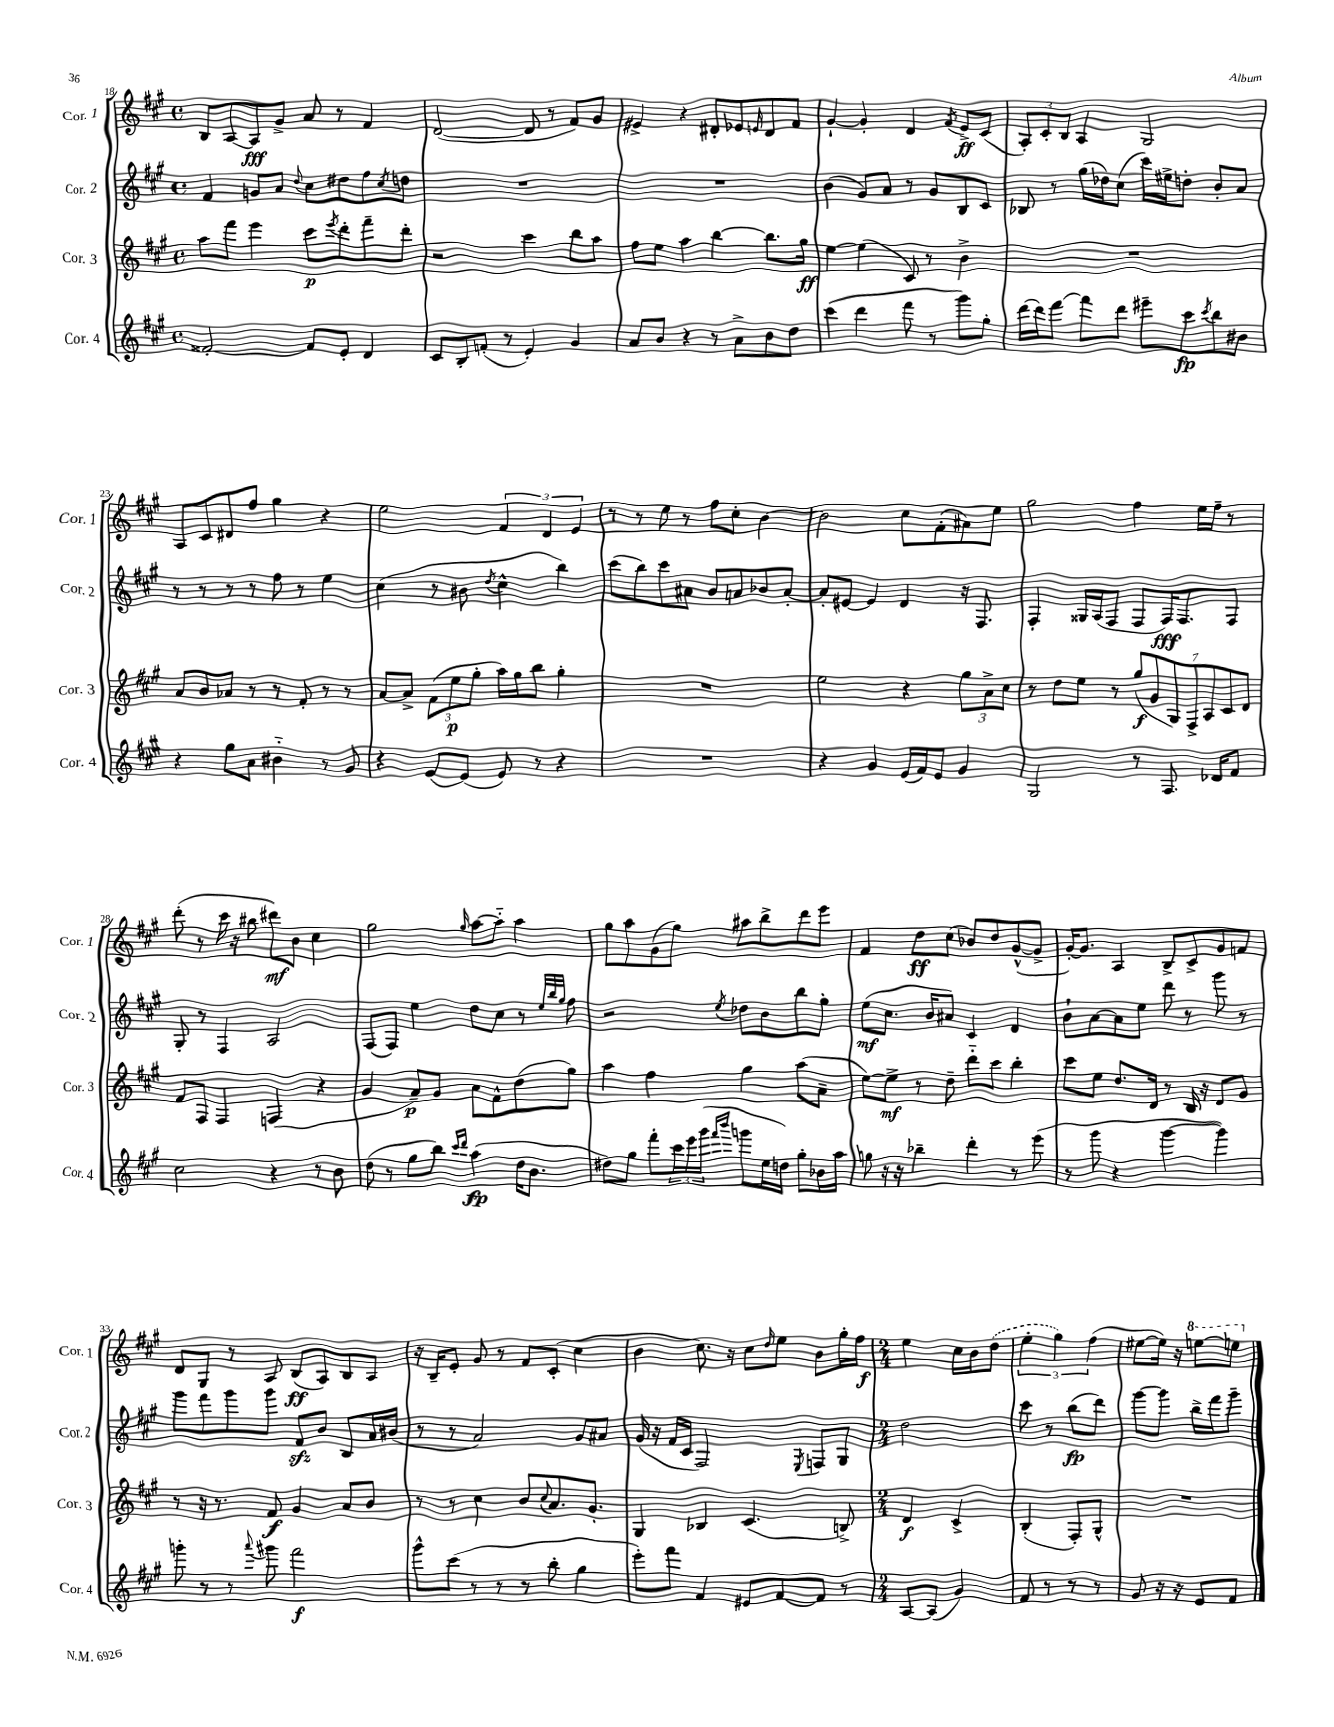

**kern	**dynam	**kern	**dynam	**kern	**dynam	**kern	**dynam
*part4	*part4	*part3	*part3	*part2	*part2	*part1	*part1
*staff4	*staff4	*staff3	*staff3	*staff2	*staff2	*staff1	*staff1
*I"Cor. 4	*	*I"Cor. 3	*	*I"Cor. 2	*	*I"Cor. 1	*
*I'Cor. 4	*	*I'Cor. 3	*	*I'Cor. 2	*	*I'Cor. 1	*
*clefG2	*	*clefG2	*	*clefG2	*	*clefG2	*
*k[f#c#g#]	*	*k[f#c#g#]	*	*k[f#c#g#]	*	*k[f#c#g#]	*
*M4/4	*	*M4/4	*	*M4/4	*	*M4/4	*
*met(c)	*	*met(c)	*	*met(c)	*	*met(c)	*
=18	=18	=18	=18	=18	=18	=18	=18
[2f##X'/	.	8aa\L	.	4f#/	.	8B/L	.
.	.	8fff#\J	.	.	.	[8A/	.
.	.	4eee\	.	8gn/L	.	8A/]	fff
.	.	.	.	8a/J	.	8g#^/J	.
.	.	.	.	8qqdd/	.	.	.
8f##/L]	.	8ccc#\L	p	8cc#\L	.	8a/	.
.	.	8qeee/	.	.	.	.	.
8e'/J	.	8ddd'\	.	8dd#X\	.	8r	.
4d/	.	8fff#~\	.	8ff#\	.	4f#/	.
.	.	.	.	8qcc#/	.	.	.
.	.	8ddd'\J	.	8ddn\J	.	.	.
=19	=19	=19	=19	=19	=19	=19	=19
8c#/L	.	2r	.	1r	.	([2d/	.
8B'/	.	.	.	.	.	.	.
(8fn'/J	.	.	.	.	.	.	.
8r	.	.	.	.	.	.	.
4e'/)	.	4ccc#\	.	.	.	8d/]	.
.	.	.	.	.	.	8r	.
4g#/	.	8bb\L	.	.	.	8f#/L)	.
.	.	8aa\J	.	.	.	8g#/J	.
=20	=20	=20	=20	=20	=20	=20	=20
8a/L	.	8ff#\L	.	1r	.	4e#X^/	.
8b/J	.	8ee\J	.	.	.	.	.
4r	.	4aa\	.	.	.	4r	.
8r	.	[4bb\	.	.	.	8d#X'/L	.
8a^\L	.	.	.	.	.	8e-X/	.
.	.	.	.	.	.	16qqen/	.
8b\	.	8.bb\L]	.	.	.	8d#/	.
8dd\J	.	.	.	.	.	8f#/J	.
.	.	16gg#\Jk	ff	.	.	.	.
=21	=21	=21	=21	=21	=21	=21	=21
(4ccc#\	.	[4ee\	.	(4b\	.	[4g#`/	.
4ddd\	.	(4ee\]	.	8g#/L)	.	4g#'/]	.
.	.	.	.	8a/J	.	.	.
8fff#\	.	8c#/)	.	8r	.	4d/	.
8r	.	8r	.	8g#/L	.	.	.
.	.	.	.	.	.	8qf#/	.
8ggg#\L)	.	4b^\	.	8B/	.	8e^/L	ff
8gg#'\J	.	.	.	8c#/J	.	(8c#/J	.
=22	=22	=22	=22	=22	=22	=22	=22
[16ddd\LL	.	1r	.	8B-X/	.	12A'/L)	.
16ddd\J]	.	.	.	.	.	.	.
.	.	.	.	.	.	12c#'/	.
[8fff#\J	.	.	.	8r	.	.	.
.	.	.	.	.	.	12B/J	.
8fff#\L]	.	.	.	(16gg#\LL	.	4A/	.
.	.	.	.	16dd-X\J)	.	.	.
8ddd\J	.	.	.	(8cc#\J	.	.	.
8eee#X~\L	.	.	.	16ccc#\LL)	.	2G#/	.
.	.	.	.	16ee#X^\J	.	.	.
8ccc#\	fp	.	.	8ddn'\J	.	.	.
8qccc#/	.	.	.	.	.	.	.
8bb\	.	.	.	8b'/L	.	.	.
8b#X\J	.	.	.	8a/J	.	.	.
!!LO:LB:g=z
=23	=23	=23	=23	=23	=23	=23	=23
4r	.	8a/L	.	8r	.	8A/L	.
.	.	8b/	.	8r	.	8c#/	.
8gg#\L	.	8a-X/J	.	8r	.	8d#X/	.
8a\J	.	8r	.	8r	.	8ff#/J	.
4b#X\	.	8r	.	8ff#\	.	4gg#\	.
.	.	8f#'/	.	8r	.	.	.
8r	.	8r	.	4ee\	.	4r	.
8g#/	.	8r	.	.	.	.	.
=24	=24	=24	=24	=24	=24	=24	=24
4r	.	[8a/L	.	(4cc#\	.	2ee\	.
.	.	8a^/J]	.	.	.	.	.
[8e/L	.	(12f#\L	.	8r	.	.	.
.	.	12ee\	p	.	.	.	.
(8e/J]	.	.	.	8b#X\	.	.	.
.	.	12gg#'\J	.	.	.	.	.
.	.	.	.	8qdd/	.	.	.
8e/)	.	16aa\LL)	.	4cc#^^\	.	6f#/	.
.	.	16gg#\J	.	.	.	.	.
8r	.	8bb\J	.	.	.	.	.
.	.	.	.	.	.	6d/	.
4r	.	4gg#'\	.	4bb\)	.	.	.
.	.	.	.	.	.	6e/	.
=25	=25	=25	=25	=25	=25	=25	=25
1r	.	1r	.	(8ccc#\L	.	8r	.
.	.	.	.	8bb\)	.	8r	.
.	.	.	.	8ccc#\	.	8ee\	.
.	.	.	.	8a#X\J	.	8r	.
.	.	.	.	8b/L	.	8ff#\L	.
.	.	.	.	8an/	.	8cc#'\J	.
.	.	.	.	8b-X/	.	[4b\	.
.	.	.	.	[8a'/J	.	.	.
=26	=26	=26	=26	=26	=26	=26	=26
4r	.	2ee\	.	8a'/L]	.	2b\]	.
.	.	.	.	[8e#X/J	.	.	.
4g#/	.	.	.	4e#/]	.	.	.
(16e/LL	.	4r	.	4d/	.	8cc#\L	.
16f#/J)	.	.	.	.	.	.	.
8e/J	.	.	.	.	.	(8f#'\	.
4g#/	.	12gg#\L	.	16r	.	8a#X\)	.
.	.	.	.	8.F#/	.	.	.
.	.	12a^\	.	.	.	.	.
.	.	.	.	.	.	8ee\J	.
.	.	12cc#\J	.	.	.	.	.
=27	=27	=27	=27	=27	=27	=27	=27
2G#/	.	8r	.	4F#'/	.	2gg#\	.
.	.	8dd\L	.	.	.	.	.
.	.	8ee\J	.	16G##X/LL	.	.	.
.	.	.	.	(16A/J	.	.	.
.	.	8r	.	8F#/J	.	.	.
8r	.	(14gg#/L	f	8F#/L	.	4ff#\	.
.	.	14g#/	.	.	.	.	.
8.F#/	.	.	.	16F#/K)	fff	.	.
.	.	14G#/)	.	.	.	.	.
.	.	.	.	8.F#/	.	.	.
.	.	14F#^/	.	.	.	.	.
.	.	.	.	.	.	16ee\LL	.
.	.	14A/	.	.	.	.	.
16d-X/KL	.	.	.	.	.	16ff#~\JJ	.
.	.	14c#/	.	.	.	.	.
8f#/J	.	.	.	8F#/J	.	8r	.
.	.	14d/J	.	.	.	.	.
!!LO:LB:g=z
=28	=28	=28	=28	=28	=28	=28	=28
2cc#\	.	8f#/L	.	8G#'/	.	(8ddd'\	.
.	.	8F#/J	.	8r	.	8r	.
.	.	4F#/	.	4F#/	.	16ccc#\	.
.	.	.	.	.	.	16r	.
.	.	.	.	.	.	8bb#X\	.
4r	.	(4Fn/	.	2A/	.	8ddd#X\L)	mf
.	.	.	.	.	.	8b\J	.
8r	.	4r	.	.	.	4cc#\	.
8b\	.	.	.	.	.	.	.
=29	=29	=29	=29	=29	=29	=29	=29
(8dd\	.	4g#/	.	(8F#/L	.	2gg#\	.
8r	.	.	.	8F#/J)	.	.	.
8gg#\L	.	8a~/L)	p	4ee\	.	.	.
8bb\J)	.	8g#/J	.	.	.	.	.
16qqccc#/LL	.	.	.	.	.	.	.
16qqddd/JJ	.	.	.	.	.	16qqgg#/	.
(4aa\	fp	8a\L	.	8dd\L	.	[8aa\L	.
.	.	8f#^^\	.	8cc#\J	.	8aa\J]	.
16dd\KL	.	(8dd\	.	8r	.	4aa\	.
8.b\J	.	.	.	.	.	.	.
.	.	.	.	32qqee/LLL	.	.	.
.	.	.	.	32qqbb/	.	.	.
.	.	.	.	32qqgg#/JJJ	.	.	.
.	.	8gg#\J)	.	8ff#\	.	.	.
=30	=30	=30	=30	=30	=30	=30	=30
8dd#X\L)	.	4aa\	.	2r	.	8gg#\L	.
8gg#\J	.	.	.	.	.	8aa\	.
8fff#'\L	.	4ff#\	.	.	.	(8g#\	.
24ccc#\L	.	.	.	.	.	8gg#\J)	.
24eee\	.	.	.	.	.	.	.
(24ggg#\JJ	.	.	.	.	.	.	.
16qqfff#/LL	.	.	.	.	.	.	.
16qqbbb/JJ	.	.	.	8qee/	.	.	.
8gggn\L	.	4gg#\	.	8dd-X\L	.	8aa#X\L	.
16ee\L	.	.	.	8b\	.	8bb^\	.
16ddn\JJ)	.	.	.	.	.	.	.
8gg#'\L	.	(8aa\L	.	8bb\	.	8ddd\	.
16b-X\L	.	8a~\J	.	8gg#'\J	.	8eee\J	.
16aa\JJ	.	.	.	.	.	.	.
=31	=31	=31	=31	=31	=31	=31	=31
8ggn\	.	[8ee\L)	.	(8ee\L	mf	4f#/	.
16r	.	8ee^\J]	mf	8.cc#\J	.	.	.
16r	.	.	.	.	.	.	.
4bb-X~\	.	8r	.	.	.	8dd\L	ff
.	.	.	.	16b/KL	.	.	.
.	.	8dd~\	.	8a#X/J)	.	(8cc#\J	.
4ddd'\	.	8ddd\L	.	4c#/	.	8b-X/L)	.
.	.	8ccc#\J	.	.	.	8dd/	.
8r	.	4bb'\	.	4d/	.	([8g#^^/	.
(8eee\	.	.	.	.	.	8g#^/J]	.
=32	=32	=32	=32	=32	=32	=32	=32
8r	.	8ccc#\L	.	8b`\L	.	[16g#'/KL)	.
.	.	.	.	.	.	8.g#/J]	.
8ggg#\	.	8ee\J	.	[8a\	.	.	.
4r	.	8.dd/L	.	8a\]	.	4A/	.
.	.	.	.	8ee\J	.	.	.
.	.	16d/Jk	.	.	.	.	.
[4ggg#\	.	8r	.	8ddd\	.	8B^/L	.
.	.	16B/	.	8r	.	8c#^/	.
.	.	16r	.	.	.	.	.
4ggg#\])	.	8d/L	.	8ggg#\	.	8g#/	.
.	.	8g#/J	.	8r	.	8fn/J	.
!!LO:LB:g=z
=33	=33	=33	=33	=33	=33	=33	=33
8gggn'\	.	8r	.	8ggg#\L	.	8d/L	.
8r	.	16r	.	8fff#\	.	8G#/J	.
.	.	8.r	.	.	.	.	.
8r	.	.	.	8ggg#\	.	8r	.
8qqaaa/	.	.	.	.	.	.	.
8ggg#X\	.	8f#/	f	8ggg#\J	.	8A/	.
2fff#\	f	4g#/	.	8f#zz/L	.	(8B/L	ff
.	.	.	.	8b/J	.	8A/)	.
.	.	8a/L	.	8B/L	.	8B/	.
.	.	8b/J	.	16a/L	.	8A/J	.
.	.	.	.	(16b#X/JJ	.	.	.
=34	=34	=34	=34	=34	=34	=34	=34
8ggg#^^\L	.	8r	.	8r	.	16r	.
.	.	.	.	.	.	16B~/KL	.
(8ccc#\J	.	8r	.	8r	.	8e'/J	.
8r	.	4cc#\	.	2a/)	.	8g#/	.
8r	.	.	.	.	.	8r	.
8r	.	8b/L	.	.	.	8f#/L	.
.	.	8qqcc#/	.	.	.	.	.
8bb'\	.	8.a/	.	.	.	(8c#'/J	.
4gg#\	.	.	.	8g#/L	.	4cc#\	.
.	.	8.g#'/J	.	.	.	.	.
.	.	.	.	8a#X/J	.	.	.
=35	=35	=35	=35	=35	=35	=35	=35
8eee'\L)	.	4G#/	.	(16g#/	.	4b\	.
.	.	.	.	16r	.	.	.
8fff#\J	.	.	.	16f#/LL	.	.	.
.	.	.	.	16c#/JJ	.	.	.
4f#/	.	4B-X/	.	2F#/)	.	8.cc#\)	.
.	.	.	.	.	.	16r	.
8e#X/L	.	(4.c#/	.	.	.	8cc#\L	.
.	.	.	.	.	.	16qqdd/	.
[8f#/	.	.	.	.	.	8ee\J	.
.	.	.	.	8qE/	.	.	.
8f#/J]	.	.	.	8Fn/L	.	8b\L	.
8r	.	8Bn^/)	.	8G#/J	.	16gg#'\L	.
.	.	.	.	.	.	16ff#\JJ	f
=36	=36	=36	=36	=36	=36	=36	=36
*M2/4	*	*M2/4	*	*M2/4	*	*M2/4	*
[8A/L	.	4d/	f	2dd\	.	4ee\	.
(8A/J]	.	.	.	.	.	.	.
4g#/)	.	4c#^/	.	.	.	16cc#\LL	.
.	.	.	.	.	.	16b\J	.
.	.	.	.	.	.	(8dd\J	.
=37	=37	=37	=37	=37	=37	=37	=37
8f#/	.	(4B'/	.	8ccc#\	.	6ee'\	.
8r	.	.	.	8r	.	.	.
.	.	.	.	.	.	6gg#\)	.
8r	.	8F#'/L)	.	(8bb\L	fp	.	.
.	.	.	.	.	.	(6ff#\	.
8r	.	8G#^^/J	.	8ddd\J)	.	.	.
=38	=38	=38	=38	=38	=38	=38	=38
8g#/	.	2r	.	[8ggg#\L	.	[8ee#X\L	.
16r	.	.	.	8ggg#\J]	.	16ee#\Jk])	.
16r	.	.	.	.	.	16r	.
*	*	*	*	*	*	*8va	*
8e/L	.	.	.	16bb^\LL	.	[8eeen\L	.
.	.	.	.	16fff#\J	.	.	.
8f#/J	.	.	.	8ggg#~\J	.	8eeen\J]	.
*	*	*	*	*	*	*X8va	*
==	==	==	==	==	==	==	==
*-	*-	*-	*-	*-	*-	*-	*-
